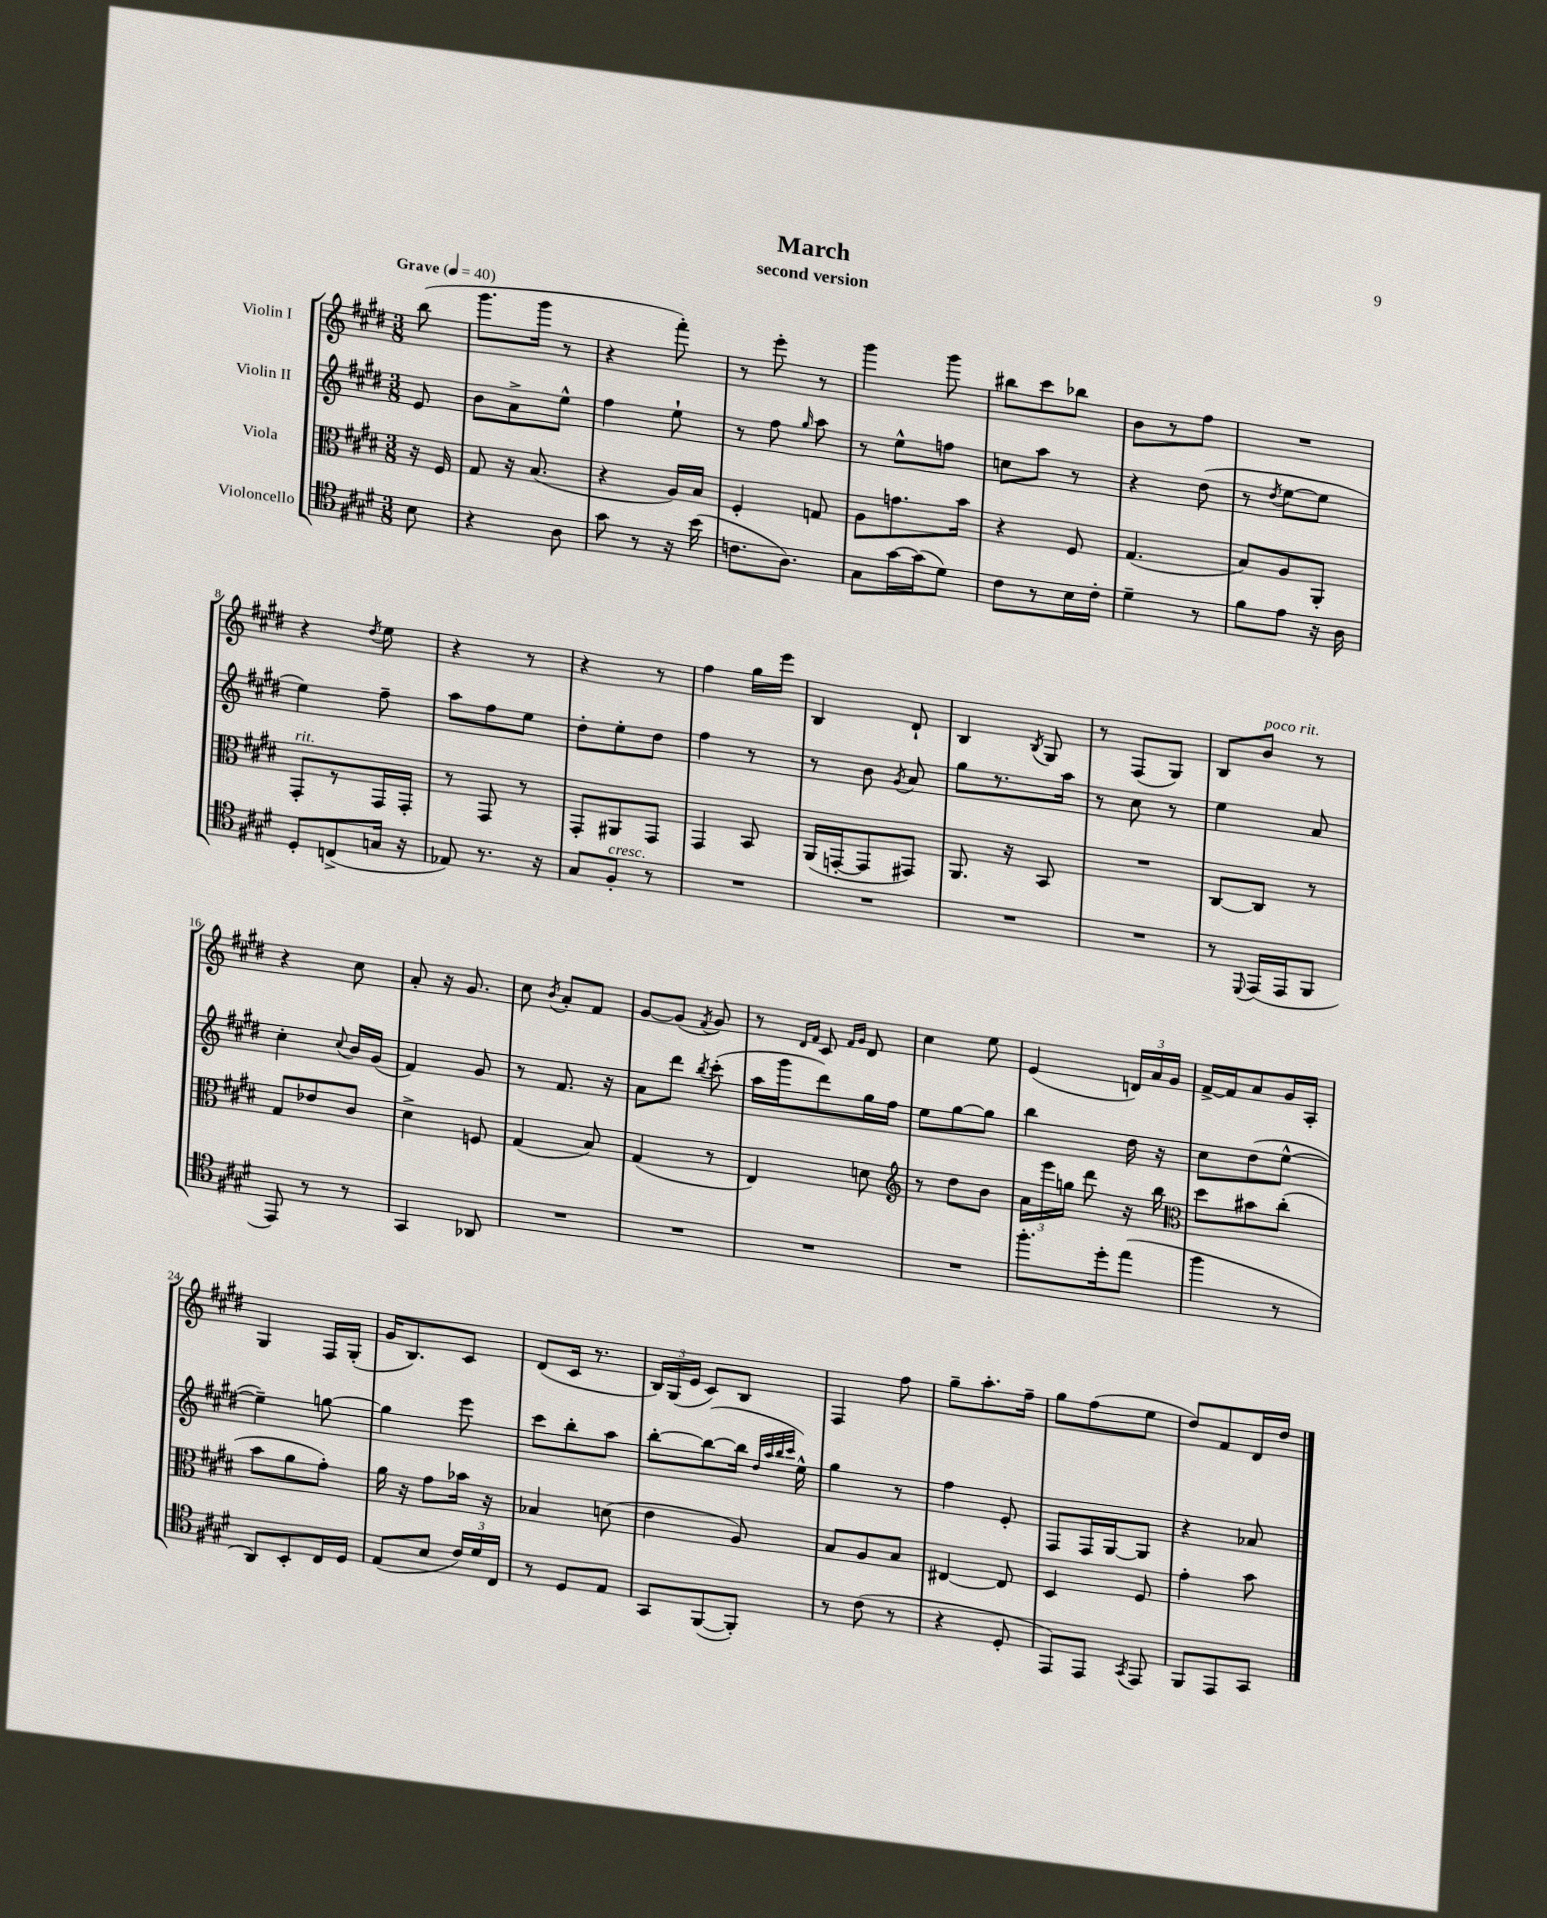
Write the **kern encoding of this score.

**kern	**kern	**kern	**kern
*staff4	*staff3	*staff2	*staff1
*clefC4	*clefC3	*clefG2	*clefG2
*k[f#c#g#d#]	*k[f#c#g#d#]	*k[f#c#g#d#]	*k[f#c#g#d#]
*M3/8	*M3/8	*M3/8	*M3/8
*MM40	*MM40	*MM40	*MM40
8B\	16r	8e/	(8bb\
.	16F#/	.	.
=	=	=	=
4r	8G#/	8b\L	8.ggg#\L
.	16r	8a^\	.
.	(8.B/	.	16ggg#\Jk
8A\	.	8ee^^\J	8r
=	=	=	=
8g#\	4r	4ff#\	4r
8r	.	.	.
16r	16A/LL)	8ee`\	8fff#'\)
(16b\	16B/JJ	.	.
=	=	=	=
8.c\L	4F#'/	8r	8r
.	.	8ff#\	8eee'\
8.A\J)	.	.	.
.	.	16qqgg#/	.
.	8G/	8aa\	8r
=	=	=	=
8G#\L	8A\L	8r	4ggg#\
[16g#\L	8.g\	8ee^^\L	.
(16g#\]J	.	.	.
8d#\J)	.	8ff\J	8ggg#\
.	16b\Jk	.	.
=	=	=	=
8c#\L	4r	8cc\L	8bb#\L
8r	.	8aa\J	8ccc#\
16B\L	8F#/	8r	8bb-\J
16c#'\JJ	.	.	.
=	=	=	=
4d#~\	(4.G#/	4r	8b\L
.	.	.	8r
8r	.	(8dd#\	8ff#\J
=	=	=	=
8f#\L	8B/L)	8r	4.r
.	.	8qdd#/	.
8e\J	8A/	[8ee\L	.
16r	8AA'/J	8ee\]J	.
16A\	.	.	.
=	=	=	=
8D#'/L	8GG#'/L	4ee\)	4r
(8C^/	8r	.	.
.	.	.	8qdd#/
16G/Jk	16GG#/L	8ff#~\	8ee\
16r	16GG#'/JJ	.	.
=	=	=	=
8E-/)	8r	8aa\L	4r
8.r	8GG#/	8ff#\	.
.	8r	8ee\J	8r
16r	.	.	.
=	=	=	=
8G#/L	8GG#'/L	8dd#'\L	4r
8F#'/J	8AA#/	8ee'\	.
8r	8GG#/J	8dd#\J	8r
=	=	=	=
4.r	4GG#/	4ff#\	4ff#\
.	8BB/	8r	16gg#\LL
.	.	.	16eee\JJ
=	=	=	=
4.r	(16AA/LL	8r	4B/
.	[16GG'/J	.	.
.	8GG/]	8b\	.
.	.	8qg#/	.
.	8GG#/J)	8a/	8d#`/
=	=	=	=
4.r	8.AA/	8gg#\L	4B/
.	.	8.r	.
.	16r	.	.
.	.	.	8qB/
.	8BB/	.	8G#/
.	.	16aa\Jk	.
=	=	=	=
4.r	4.r	8r	8r
.	.	8cc#\	(8F#/L
.	.	8r	8G#/J)
=	=	=	=
8r	[8C#/L	4ee\	8B/L
8qqDD#/	.	.	.
(16EE/LL	8C#/]J	.	8b/J
16EE/J	.	.	.
8FF#/J	8r	8a/	8r
=	=	=	=
8EE/)	8G#/L	4cc#'\	4r
8r	8e-/	.	.
.	.	8qqcc#/	.
8r	8c#/J	16b/LL	8cc#\
.	.	(16g#/JJ	.
=	=	=	=
4GG#/	4d#^\	4f#/)	8a'/
.	.	.	16r
.	.	.	8.g#/
8AA-/	8F/	8g#/	.
=	=	=	=
4.r	(4G#/	8r	8cc#\
.	.	.	8qb/
.	.	8.f#/	8a'/L
.	8B/)	.	8f#/J
.	.	16r	.
=	=	=	=
4.r	(4G#/	8a\L	[8g#/L
.	.	8ddd#\J	(8g#/]J
.	.	8qbb/	8qf#/
.	8r	(8ccc#'\	8g#/)
=	=	=	=
4.r	4E/)	16aa\LL	8r
.	.	16ggg#\J	.
.	.	.	16qqd#/LL
.	.	.	16qqf#/JJ
.	.	8ddd#\)	8c#/
.	.	.	16qqf#/LL
.	.	.	16qqg#/JJ
.	8d\	16gg#\L	8d#/
.	.	16ff#\JJ	.
=	=	=	=
*	*clefG2	*	*
4.r	8r	8ee\L	4cc#\
.	8dd#\L	[8gg#\	.
.	8b\J	8gg#\]J	8ee\
=	=	=	=
8.ff#'\L	24a\LL	4bb\	(4e/
.	24eee\	.	.
.	24gg\JJ	.	.
.	8ddd#\	.	.
16dd#'\k	.	.	.
(8ee\J	16r	16dd#\	24d/LL)
.	.	.	24a/
.	16bb\	16r	.
.	.	.	24g#/JJ
=	=	=	=
*	*clefC3	*	*
4ff#\	8dd#\L	8cc#\L	[16f#^/LL
.	.	.	16f#/]J
.	8b#\	(8dd#\	8a/
8r	(8cc#'\J	[8ee^^\J	16g#/L
.	.	.	16A'/JJ
=	=	=	=
8AA/L)	8b\L	4ee~\])	4G#/
8BB'/	8a\	.	.
16C#/L	8g#'\J)	[8gg\	16F#/LL
16D#/JJ	.	.	(16G#'/JJ
=	=	=	=
(8E/L	16a\	4gg\]	16g#/LK
.	16r	.	8.B/)
8B/J	8g#\L	.	.
24c#/LL)	16b-\Jk	8eee\	8c#/J
24d#/	.	.	.
.	16r	.	.
24C#/JJ	.	.	.
=	=	=	=
8r	4B-/	8ccc#\L	(8d#/L
8D#/L	.	8bb'\	16c#/Jk
.	.	.	8.r
8E/J	(8d\	8aa\J	.
=	=	=	=
8GG#/L	4e\	[8bb'\L	24B/LL)
.	.	.	(24G#/
.	.	.	24e/JJ
([8FF#/	.	(8bb\_	8c#/L)
8FF#'/]J)	8A/)	16bb\]Jk	8B/J
.	.	32qqdd#/LLL	.
.	.	32qqaa/	.
.	.	32qqbb/	.
.	.	32qqccc#/JJJ	.
.	.	16ee^^\)	.
=	=	=	=
8r	8B/L	4gg#\	4F#/
(8c#\	8A/	.	.
8r	8B/J	8r	8ff#\
=	=	=	=
4r	[4E#/	4ff#\	8gg#~\L
.	.	.	8.aa'\
8D#'/	8E#/]	8e'/	.
.	.	.	16ff#~\Jk
=	=	=	=
8EE/L)	4D#/	8F#/L	8gg#\L
8EE/J	.	16F#/L	(8ff#\
.	.	[16G#/J	.
8qGG#/	.	.	.
8EE/	8F#/	8G#/]J	8ee\J
=	=	=	=
8FF#/L	4g#'\	4r	8dd#/L)
8EE/	.	.	8f#/
8GG#/J	8b\	8a-/	16d#/L
.	.	.	16dd#/JJ
==	==	==	==
*-	*-	*-	*-
